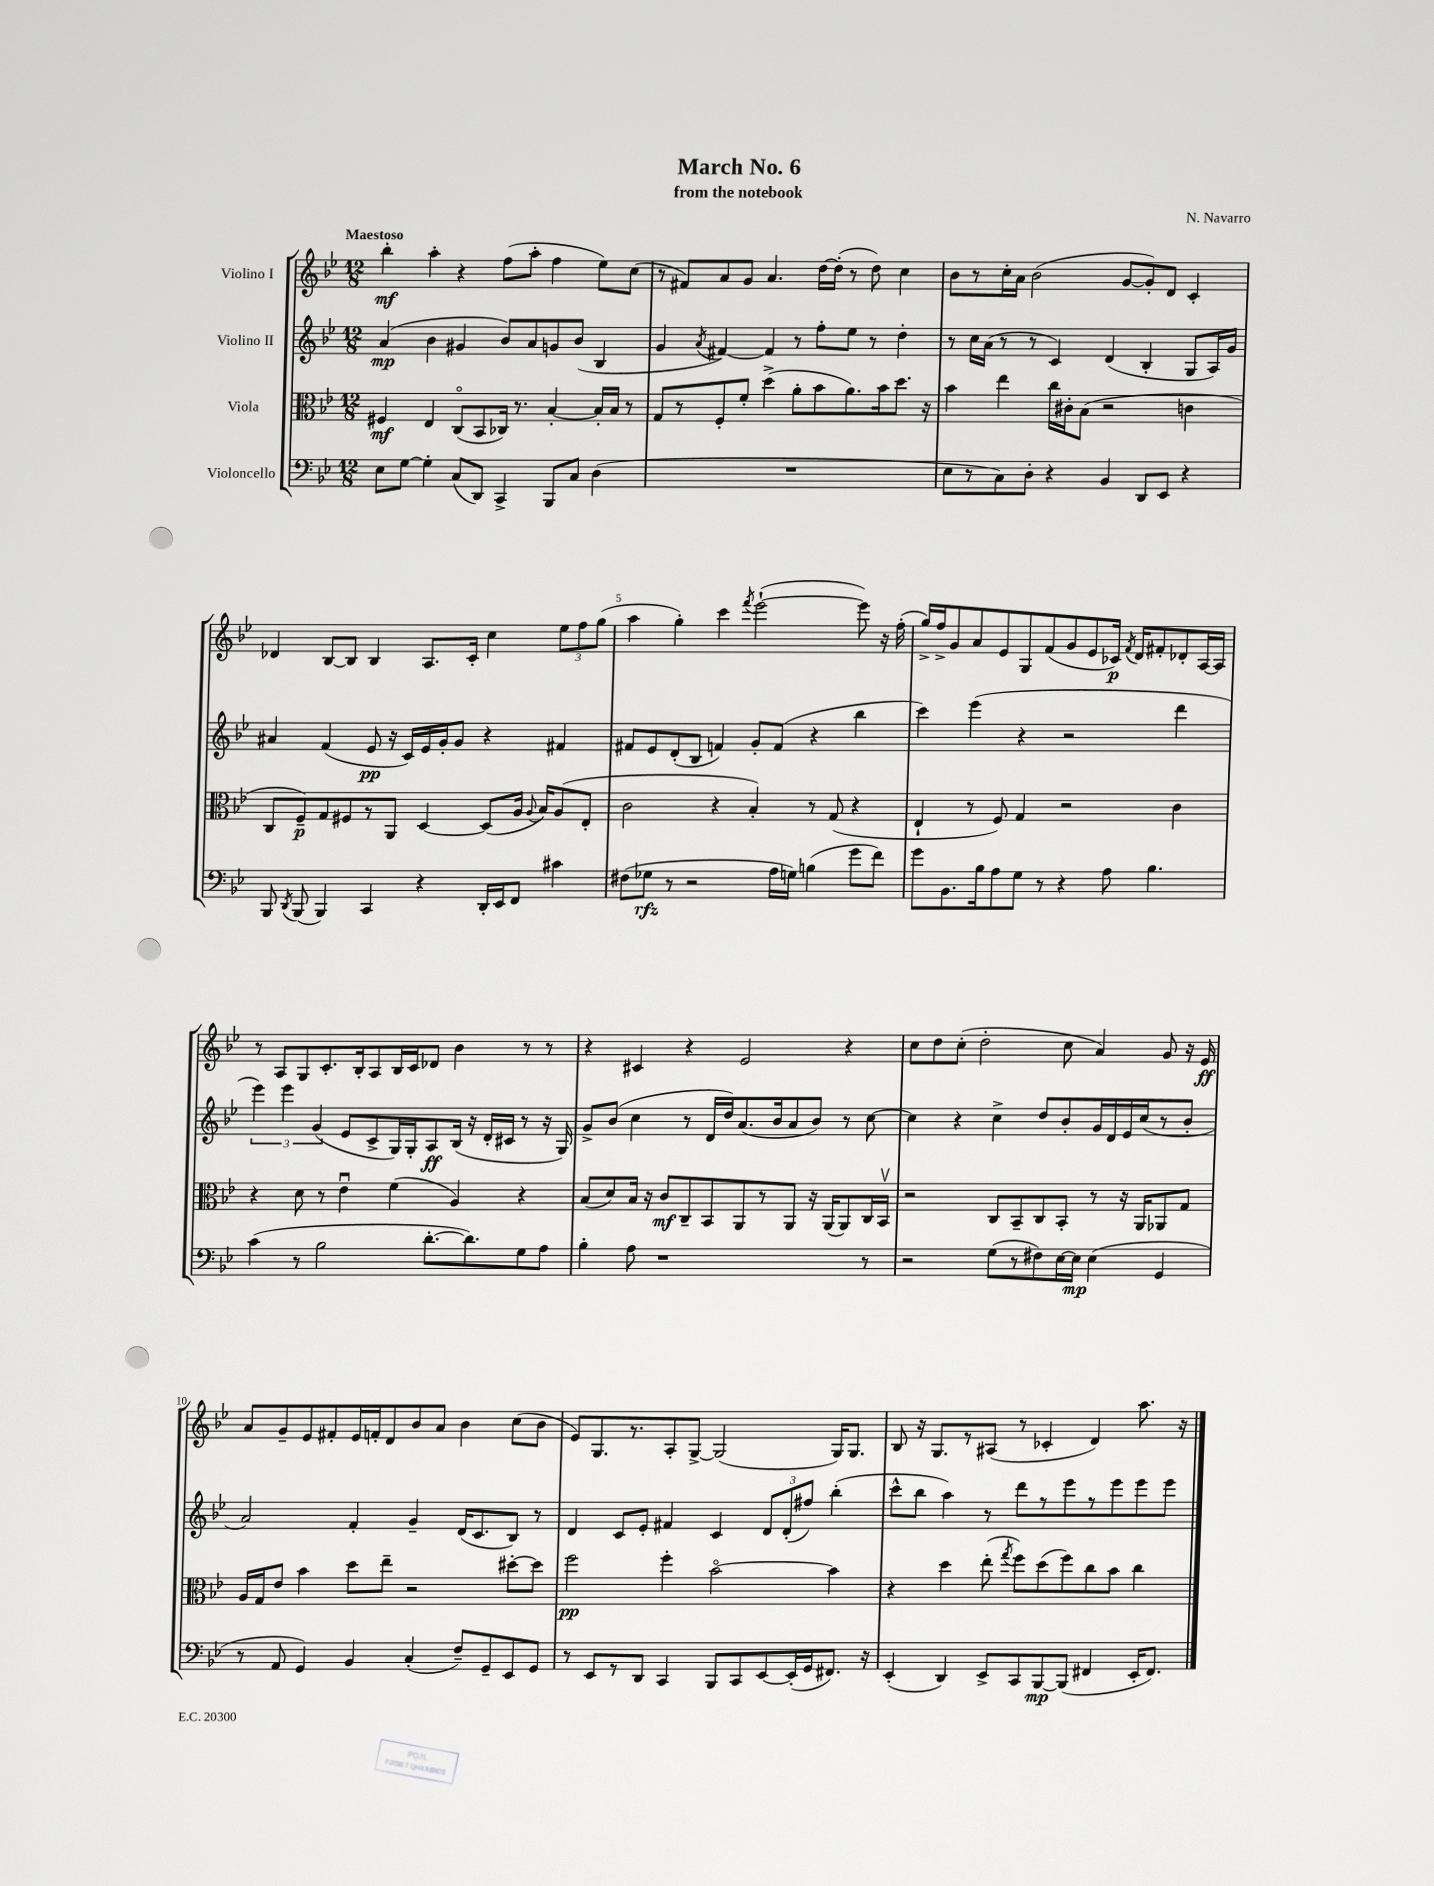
\header { title = "March No. 6" composer = "N. Navarro" subtitle = "from the notebook" }
<<
\new StaffGroup <<
\new Staff = "s0" \with { instrumentName = "Violino I" } {
    \clef treble \key bes \major \numericTimeSignature \time 12/8 \tempo "Maestoso"
    \autoBeamOff bes''4-.\mf a''4-. r4 f''8[( a''8]-. f''4 ees''8[) c''8]( |
    r8 fis'8[) a'8 g'8] a'4. d''16[~ d''16]-.( r8 d''8) c''4 |
    bes'8[ r8 c''16-. a'16] bes'2( g'8[~ g'8-.) d'8] c'4-. |
    des'4 bes8[~ bes8] bes4 a8.[ c'16]-. c''4 \tuplet 3/2 { ees''8[ f''8 g''8]( } |
    a''4 g''4-.) c'''4 \acciaccatura { f'''8 } ees'''2~-!( ees'''8) r16 f''16-.( |
    g''16[->) f''16-> g'8 a'8 ees'8 g8 f'8( g'8 ees'8 ces'16]\p) \acciaccatura { f'8 } d'16[ fis'8-. des'8-. a16~ a16] |
    r8 a8[ g8 c'8.-. bes16-. a8 bes16 c'16 des'8] bes'4 r8 r8 |
    r4 cis'4 r4 ees'2 r4 |
    c''8[ d''8 c''8]-.( d''2-. c''8 a'4) g'8 r16 ees'16\ff |
    a'8[ g'8-- ees'8 fis'8-. ees'16 f'16-. d'8 bes'8 a'8] bes'4 c''8[( bes'8] |
    ees'8[) g8. r8. a8-. g8]~-> g2( g16[) g8.] |
    bes8 r16 g8.[ r8 ais8]( r8 ces'4-. d'4) a''8. r16 \bar "|." |
}
\new Staff = "s1" \with { instrumentName = "Violino II" } {
    \clef treble \key bes \major \numericTimeSignature \time 12/8
    \autoBeamOff a'4\mp( bes'4 gis'4 bes'8[) a'8 g'8 bes'8]( bes4 |
    g'4 \acciaccatura { a'8 } fis'4~) fis'4 r8 f''8[-. ees''8] r8 d''4-. |
    r8 c''16[ a'16]( r8 r8 c'4) d'4( bes4-. g8[ a16) g'16] |
    ais'4 f'4( ees'8\pp r16 c'16[) ees'16 g'16-. g'8] r4 fis'4 |
    fis'8[ ees'8 d'8-.( bes8] f'4) g'8[-. f'8]( r4 bes''4 |
    c'''4) ees'''4( r4 r2 d'''4 |
    \tuplet 3/2 { ees'''4) ees'''4 g'4( } ees'8[ c'8-> g16) g16-. a8\ff bes16]( r16 d'16[-. cis'16] r8 r16 g16) |
    g'8[-> bes'8]( c''4 r8 d'16[ d''16) a'8.( bes'16 a'8 bes'8]) r8 c''8~ |
    c''4 r4 c''4-> d''8[ bes'8-. g'16 d'16 ees'16 c''16( r8 bes'8]-. |
    a'2) f'4-. g'4-- d'16[( c'8. bes8]) r8 |
    d'4 c'8[ ees'8]-. fis'4 c'4 \tuplet 3/2 { d'8[ d'8-.( fis''8]) } bes''4-.( |
    c'''8[-^ bes''8] a''4) r8 d'''8[ r8 ees'''8 r8 ees'''8 ees'''8 ees'''8] \bar "|." |
}
\new Staff = "s2" \with { instrumentName = "Viola" } {
    \clef alto \key bes \major \numericTimeSignature \time 12/8
    \autoBeamOff fis4\mf ees4 c8[\flageolet( bes,8 ces16]) r8. bes4~-. bes16[-. bes16] r8 |
    g8[ r8 f8-. f'8]-. d''4->( a'8[-. bes'8 a'8.) bes'16 d''8.] r16 |
    bes'4 ees''4 c''16[ cis'16-. bes8]( r2 c'4 |
    c8[ f8--\p) g8 fis8 r8 a,8] d4~ d8[( a16] \appoggiatura { a8 } bes16[) a8( ees8]-. |
    c'2 r4 bes4-.) r8 g8( r4 |
    ees4-! r8 f8) g4 r2 c'4 |
    r4 d'8 r8 ees'4\downbow f'4( a4) r4 |
    bes8[( d'8) bes16] r16 c'8[\mf c8-- bes,8 a,8 r8 a,8] r16 a,16[( a,8) c16 bes,16]\upbow |
    r2 c8[ bes,8-- c8 bes,8]-. r8 r16 a,16[ aes,8 g8] |
    a16[ g16 ees'8] bes'4 d''8[ ees''8]-- r2 dis''8[~-. dis''8] |
    f''2\pp f''4-. bes'2~\flageolet bes'4 |
    r4 d''4 ees''8-.( \acciaccatura { g''8 } f''8[) d''8( f''8) c''8 bes'8] c''4 \bar "|." |
}
\new Staff = "s3" \with { instrumentName = "Violoncello" } {
    \clef bass \key bes \major \numericTimeSignature \time 12/8
    \autoBeamOff ees8[ g8]~ g4-. c8[( d,8]) c,4-> bes,,8[ c8] d4( |
    R1. |
    ees8[ r8 c8) d8]-. r4 bes,4 d,8[ ees,8] r4 |
    bes,,8 \acciaccatura { d,8 } bes,,8( bes,,4) c,4 r4 d,16[-. ees,16 f,8] cis'4 |
    fis8[( ges8]\rfz r8 r2 a16[ g16]) b4( g'8[ f'8]) |
    g'8[ bes,8. bes16 a8 g8] r8 r4 a8 bes4. |
    c'4( r8 bes2 d'8.[~-. d'8.) g8 a8] |
    bes4-. a8 r1 r8 |
    r2 g8[( r8 fis8) ees16~ ees16]\mp ees4( g,4 |
    r8 a,8 g,4) bes,4 c4-.( f8[--) g,8-- ees,8 g,8] |
    r8 ees,8[ r8 d,8] c,4 bes,,8[ c,8 ees,8~ ees,16-.( g,16 fis,8.]) r16 |
    ees,4-.( d,4) ees,8[-> c,8 bes,,8~\mp bes,,8]( fis,4 ees,16[-. fis,8.]) \bar "|." |
}
>>
>>
\layout { \context { \Score \override BarNumber.break-visibility = ##(#f #t #t) barNumberVisibility = #(every-nth-bar-number-visible 5) } }
